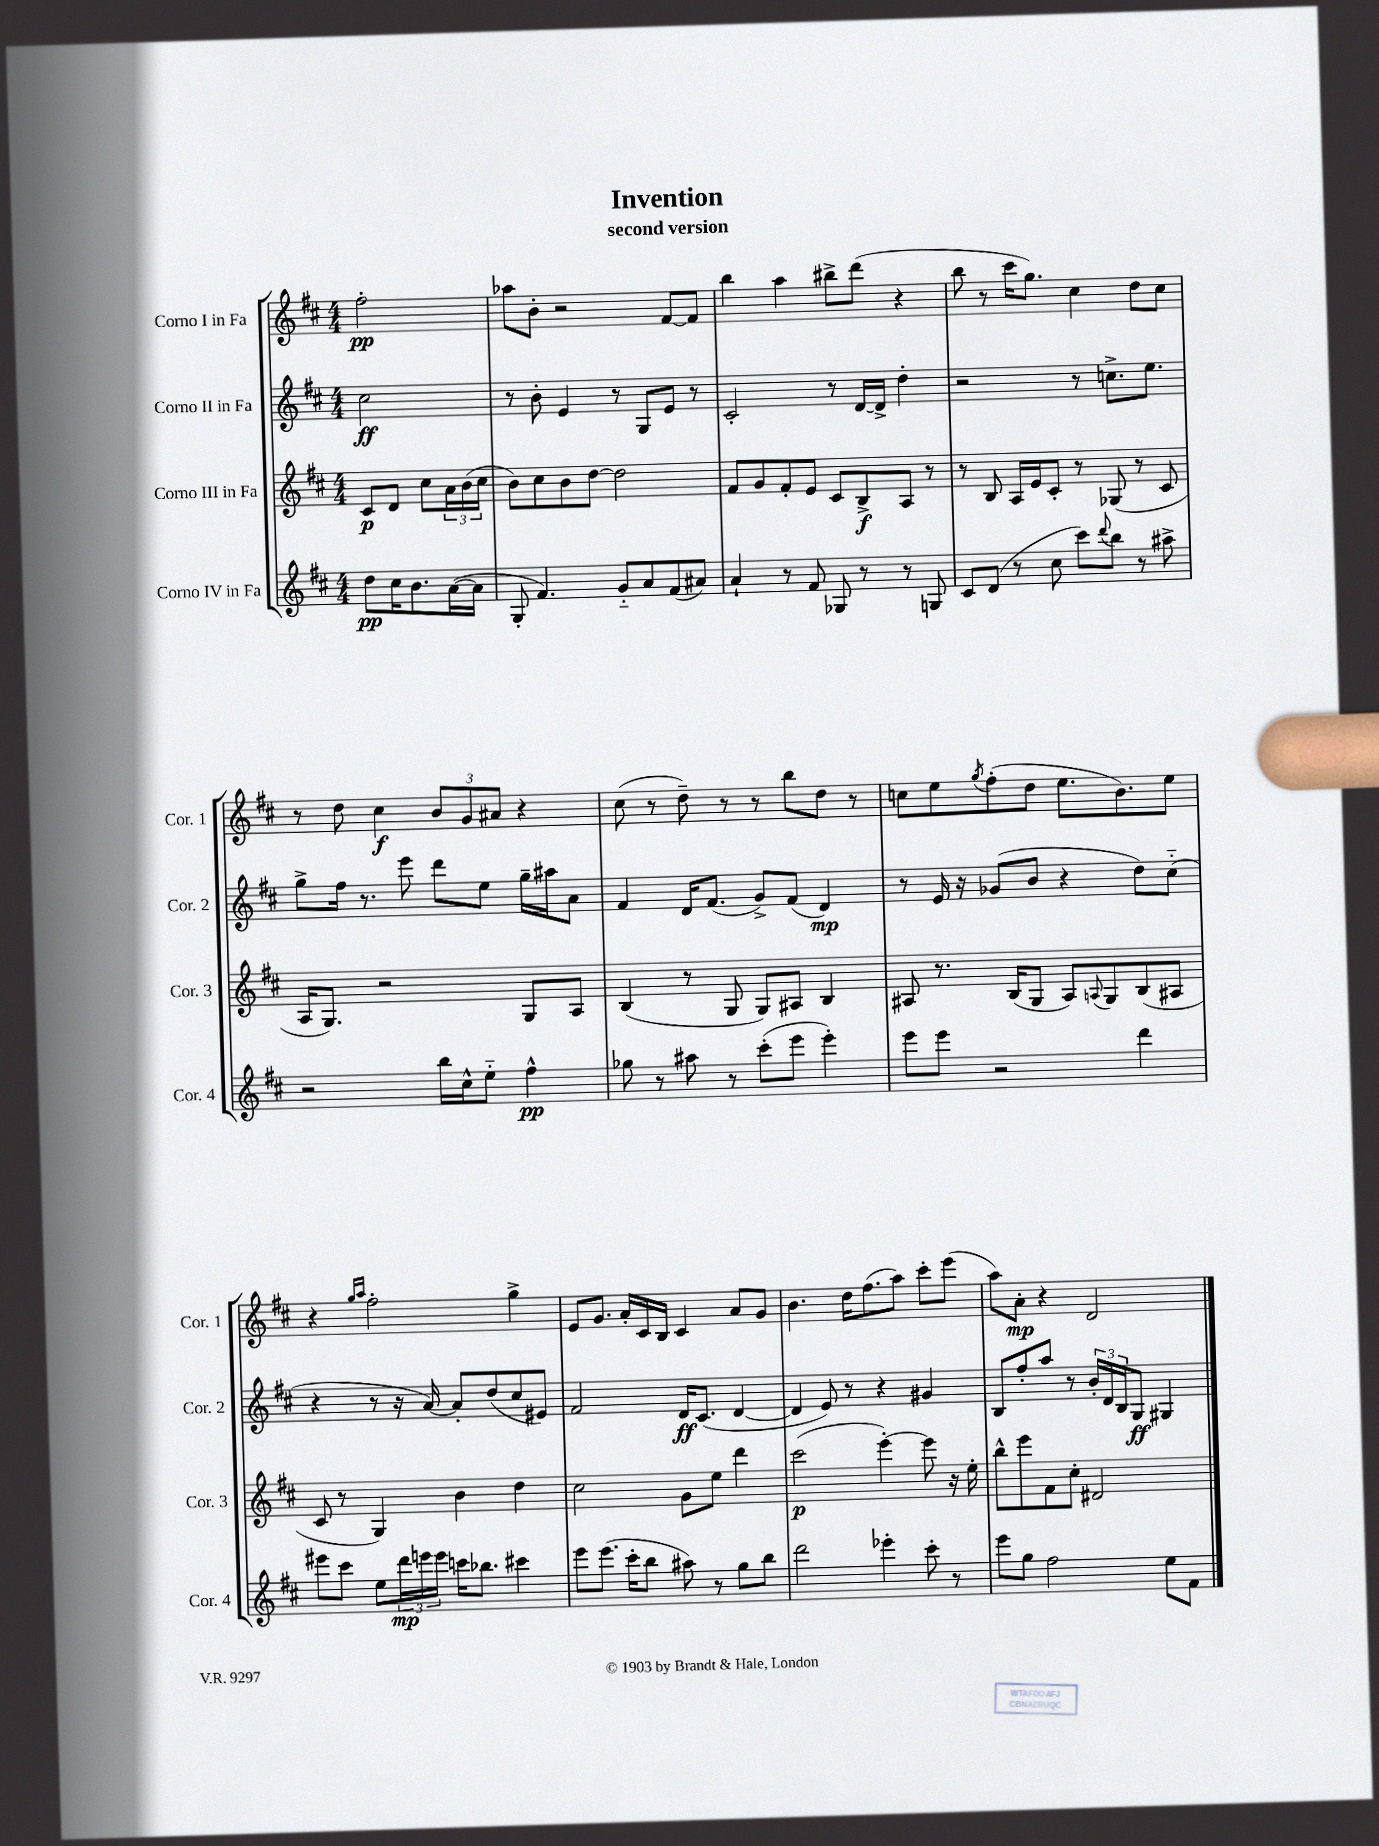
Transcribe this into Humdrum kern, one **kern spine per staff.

**kern	**kern	**kern	**kern
*staff4	*staff3	*staff2	*staff1
*clefG2	*clefG2	*clefG2	*clefG2
*k[f#c#]	*k[f#c#]	*k[f#c#]	*k[f#c#]
*M4/4	*M4/4	*M4/4	*M4/4
8dd	8c#	2cc#	2ff#'
16cc#	8d	.	.
8.b	.	.	.
.	8cc#	.	.
([16a	24a	.	.
.	(24b	.	.
16a]	.	.	.
.	24cc#	.	.
=	=	=	=
8G'	8b)	8r	8aa-
4.f#)	8cc#	8b'	8b'
.	8b	4e	2r
.	[8dd	.	.
8g'~	2dd]	8r	.
8a	.	8G	.
(8f#	.	8e	[8f#
8a#)	.	8r	8f#]
=	=	=	=
4a`	8f#	2c#'	4bb
.	8g	.	.
8r	8f#'	.	4aa
8f#	8e	.	.
8G-	8c#	8r	8bb#^
8r	8B^	[16d	(8ddd
.	.	16d^]	.
8r	8A	4dd'	4r
8G	8r	.	.
=	=	=	=
8c#	8r	2r	8bb
(8d	8B	.	8r
8r	16A	.	16ccc#
.	16e	.	8.gg)
8cc#	8c#'	.	.
8ccc#)	8r	8r	4cc#
8qqddd	.	.	.
8bb	(8G-	8.cc^	.
8r	8r	.	8dd
.	.	8.ee	.
8aa#^	8c#	.	8cc#
=	=	=	=
2r	16A	8gg^	8r
.	8.G)	.	.
.	.	16ff#	8dd
.	.	8.r	.
.	2r	.	4cc#
.	.	8eee	.
16bb	.	8ddd	12b
16cc#^^	.	.	.
.	.	.	12g
8ee'~	.	8ee	.
.	.	.	12a#
4ff#^^	8G	16gg~	4r
.	.	16aa#	.
.	8A	8a	.
=	=	=	=
8gg-	(4B	4f#	(8cc#
8r	.	.	8r
8aa#	8r	16d	8dd~)
.	.	(8.f#	.
8r	8G	.	8r
(8ccc#'	8G)	8g^)	8r
8eee	8A#	(8f#	8bb
4eee')	4B	4d)	8dd
.	.	.	8r
=	=	=	=
8eee	8A#	8r	8cc
8eee	8.r	16e	8ee
.	.	16r	.
.	.	.	8qgg
2r	.	(8g-	(8ff#'
.	(16B	.	.
.	8G	8b	8dd
.	8A#)	4r	8.ee
.	8qqA	.	.
.	8G	.	.
.	.	.	8.b)
4ddd	(8B	8dd)	.
.	8A#	(8cc#'~	8ee
=	=	=	=
8eee#	8c#	4r	4r
8ccc#	8r	.	.
.	.	.	16qqgg
.	.	.	16qqaa
8ee	4G)	8r	2ff#'
24ddd	.	16r	.
24eee	.	.	.
.	.	[16a)	.
24eee	.	.	.
16ccc	4b	8a']	.
8.bb-	.	.	.
.	.	(8dd	.
4ccc#	4dd	8cc#	4gg^
.	.	8e#)	.
=	=	=	=
8eee	2cc#	2f#	8e
(8.eee	.	.	8.g
16ccc#'	.	.	16a'
8bb	.	.	16c#
.	.	.	16B
8aa#)	8g	16d	4c#
.	.	(8.c#	.
8r	8ee	.	.
8gg	4ddd	[4d	8a
8bb	.	.	8g
=	=	=	=
2ddd	(2ccc#	4d]	4.b
.	.	8e)	.
.	.	8r	16dd
.	.	.	(8.ff#
4eee-'	[4eee')	4r	.
.	.	.	8aa)
8ccc#'	8eee]	4g#	8ccc#'
8r	16r	.	(8eee
.	16ee'	.	.
=	=	=	=
8eee	8bb^^	8B	8aa)
8gg	8eee	8ff#'	8a'
2ff#	8f#	8aa	4r
.	8cc#'	8r	.
.	2d#	24b'	2d
.	.	24d	.
.	.	24B	.
.	.	8G	.
8ee	.	4G#	.
8f#	.	.	.
==	==	==	==
*-	*-	*-	*-
